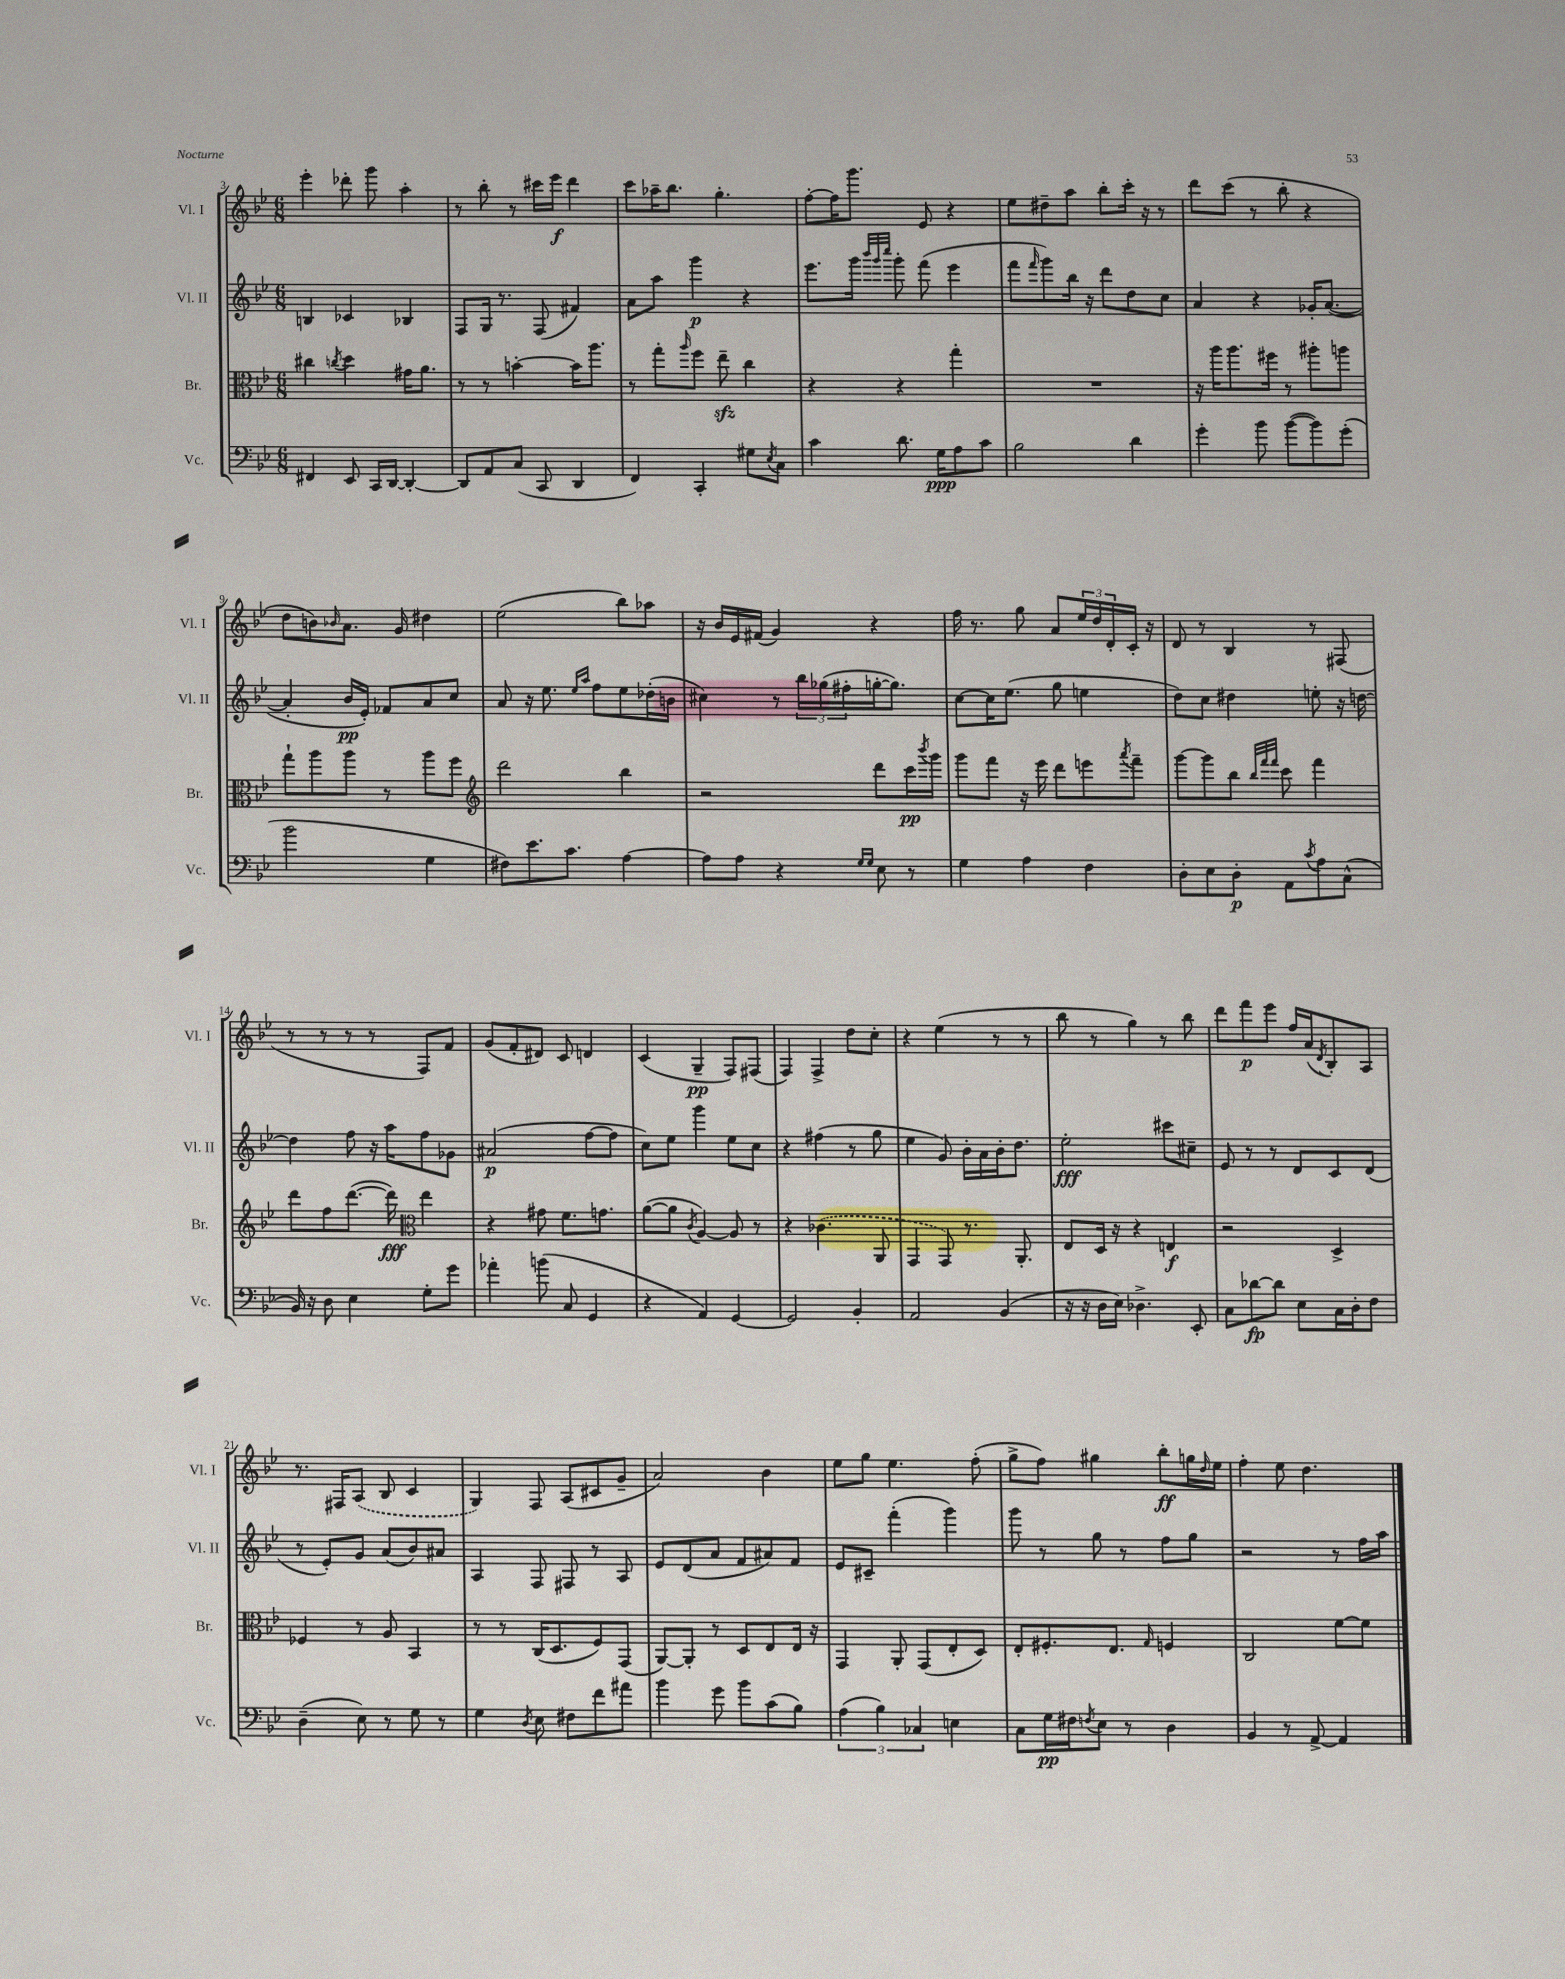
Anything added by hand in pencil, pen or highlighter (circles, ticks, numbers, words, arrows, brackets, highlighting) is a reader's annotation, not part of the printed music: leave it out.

**kern	**dynam	**kern	**dynam	**kern	**dynam	**kern	**dynam
*part4	*part4	*part3	*part3	*part2	*part2	*part1	*part1
*staff4	*staff4	*staff3	*staff3	*staff2	*staff2	*staff1	*staff1
*I"Vc.	*	*I"Br.	*	*I"Vl. II	*	*I"Vl. I	*
*I'Vc.	*	*I'Br.	*	*I'Vl. II	*	*I'Vl. I	*
*clefF4	*	*clefC3	*	*clefG2	*	*clefG2	*
*k[b-e-]	*	*k[b-e-]	*	*k[b-e-]	*	*k[b-e-]	*
*M6/8	*	*M6/8	*	*M6/8	*	*M6/8	*
=3	=3	=3	=3	=3	=3	=3	=3
4FF#X/	.	4cc#X\	.	4Bn/	.	4eee-'\	.
.	.	8qccn/	.	.	.	.	.
8EE-/	.	4dd\	.	4c-X/	.	8ddd-X'\	.
16CC/LL	.	.	.	.	.	8ggg\	.
[16DD/JJ	.	.	.	.	.	.	.
4DD'/_	.	16g#X\KL	.	4B-X/	.	4aa'\	.
.	.	8.a\J	.	.	.	.	.
=4	=4	=4	=4	=4	=4	=4	=4
8DD/L]	.	8r	.	8F/L	.	8r	.
8AA/	.	8r	.	16G/Jk	.	8bb-'\	.
.	.	.	.	8.r	.	.	.
(8C/J	.	[4bn'\	.	.	.	8r	.
8CC/	.	.	.	(8F/	.	16ccc#X\LL	.
.	.	.	.	.	.	16eee-\JJ	f
4DD/	.	16b\KL]	.	4f#X/)	.	4ddd\	.
.	.	8.aa\J	.	.	.	.	.
=5	=5	=5	=5	=5	=5	=5	=5
4FF/)	.	8r	.	8a\L	.	8ccc\L	.
.	.	8gg'\L	.	8aa\J	.	16aa-X~\K	.
.	.	.	.	.	.	8.bb-\J	.
.	.	16qqaa/	.	.	.	.	.
4CC'/	.	8ff\J	.	4ggg\	p	.	.
.	.	8ee-zz~\	.	.	.	4.gg'\	.
8G#X\L	.	4cc\	.	4r	.	.	.
8qE-/	.	.	.	.	.	.	.
8C\J	.	.	.	.	.	.	.
=6	=6	=6	=6	=6	=6	=6	=6
4c\	.	4r	.	8.eee-\L	.	[8ff'\L	.
.	.	.	.	.	.	16ff\K]	.
.	.	.	.	16ggg\Jk	.	8.ggg\J	.
.	.	.	.	32qqbbb-/LLL	.	.	.
.	.	.	.	32qqggg/	.	.	.
.	.	.	.	32qqcccc/JJJ	.	.	.
8.d\	.	4r	.	8ggg'\	.	.	.
.	.	.	.	(8fff\	.	8e-/	.
16G\KL	ppp	.	.	.	.	.	.
8A\	.	4gg'\	.	4eee-\	.	4r	.
8c\J	.	.	.	.	.	.	.
=7	=7	=7	=7	=7	=7	=7	=7
2B-\	.	2.r	.	8fff\L	.	8ee-\L	.
.	.	.	.	16qqfff/	.	.	.
.	.	.	.	8ggg\)	.	8dd#X~\	.
.	.	.	.	16bb-\Jk	.	8aa\J	.
.	.	.	.	16r	.	.	.
.	.	.	.	8ddd\L	.	8bb-'\L	.
4d\	.	.	.	8dd\	.	16ccc'\Jk	.
.	.	.	.	.	.	16r	.
.	.	.	.	8cc\J	.	8r	.
=8	=8	=8	=8	=8	=8	=8	=8
4g'\	.	16r	.	4a/	.	8ddd\L	.
.	.	16aa\KL	.	.	.	.	.
.	.	8.aa\	.	.	.	(8ccc\J	.
8b-\	.	.	.	4r	.	8r	.
.	.	16ff#X\Jk	.	.	.	.	.
([8b-\L	.	8r	.	.	.	8bb-'\	.
8b-\])	.	8aa#X'\L	.	16g-X'/KL	.	4r	.
.	.	.	.	([8.a/J	.	.	.
(8g'\J	.	8aan\J	.	.	.	.	.
!!LO:LB:g=z
=9	=9	=9	=9	=9	=9	=9	=9
2b-\	.	8gg`\L	.	4a'/]	.	8dd\L	.
.	.	8aa\	.	.	.	8bn\)	.
.	.	.	.	.	.	16qqb-X/	.
.	.	8aa\J	.	16b-/LL	pp	8.a\J	.
.	.	.	.	16e-'/JJ)	.	.	.
.	.	8r	.	8f-X/L	.	.	.
.	.	.	.	.	.	16g/	.
4G\	.	8aa\L	.	8a/	.	4dd#X\	.
.	.	8ff\J	.	8cc/J	.	.	.
=10	=10	=10	=10	=10	=10	=10	=10
*	*	*clefG2	*	*	*	*	*
8F#X\L)	.	2ddd\	.	8a/	.	(2ee-\	.
8.e-\	.	.	.	16r	.	.	.
.	.	.	.	8.ee-\	.	.	.
8.c\J	.	.	.	.	.	.	.
.	.	.	.	16qqee-/LL	.	.	.
.	.	.	.	16qqaa/JJ	.	.	.
.	.	.	.	8ff\L	.	.	.
[4A\	.	4bb-\	.	8ee-\	.	8bb-\L)	.
.	.	.	.	(16dd-X'\L	.	8aa-X\J	.
.	.	.	.	16bn\JJ	.	.	.
=11	=11	=11	=11	=11	=11	=11	=11
8A\L]	.	2r	.	4cc#X\)	.	16r	.
.	.	.	.	.	.	16b-/LL	.
8A\J	.	.	.	.	.	16e-/	.
.	.	.	.	.	.	(16f#X/JJ	.
4r	.	.	.	8r	.	4g/)	.
.	.	.	.	24bb-\LL	.	.	.
.	.	.	.	(24gg-X\	.	.	.
.	.	.	.	24ff#X'\	.	.	.
16qqG/LL	.	.	.	.	.	.	.
16qqG/JJ	.	.	.	.	.	.	.
8E-\	.	8ddd\L	.	[16ggn'\J	.	4r	.
.	.	.	.	8.gg\J])	.	.	.
8r	.	16ccc\L	pp	.	.	.	.
.	.	8qbbb-/	.	.	.	.	.
.	.	16ggg\JJ	.	.	.	.	.
=12	=12	=12	=12	=12	=12	=12	=12
4G\	.	8ggg\L	.	[8cc\L	.	16ff\	.
.	.	.	.	.	.	8.r	.
.	.	8fff\J	.	16cc\K]	.	.	.
.	.	.	.	(8.ee-\J	.	.	.
4A\	.	16r	.	.	.	8gg\	.
.	.	16eee-\	.	.	.	.	.
.	.	8ddd\L	.	8gg\	.	8a/L	.
4F\	.	8eeen\	.	4een\	.	24ee-/L	.
.	.	.	.	.	.	24dd/	.
.	.	.	.	.	.	24d'/	.
.	.	8qaaa/	.	.	.	.	.
.	.	8fff~\J	.	.	.	16c'/JJ	.
.	.	.	.	.	.	16r	.
=13	=13	=13	=13	=13	=13	=13	=13
8D'\L	.	[8ggg\L	.	8dd\L)	.	8d/	.
8E-\	.	8ggg\]	.	8cc\J	.	8r	.
8D'\J	p	8bb-\J	.	4dd#X\	.	4B-/	.
.	.	32qqbb-/LLL	.	.	.	.	.
.	.	32qqfff/	.	.	.	.	.
.	.	32qqfff/JJJ	.	.	.	.	.
8AA\L	.	8ccc\	.	.	.	.	.
8qc/	.	.	.	.	.	.	.
8A\	.	4fff\	.	8een'\	.	8r	.
(8C^^\J	.	.	.	16r	.	(8F#X/	.
.	.	.	.	[16ddn\	.	.	.
!!LO:LB:g=z
=14	=14	=14	=14	=14	=14	=14	=14
16BB-/)	.	8ddd\L	.	4dd\]	.	8r	.
16r	.	.	.	.	.	.	.
8D\	.	8ff\	.	.	.	8r	.
4E-\	.	([8.ddd\J	.	8ff\	.	8r	.
.	.	.	.	16r	.	8r	.
.	.	16ddd\])	fff	16aa\KL	.	.	.
*	*	*clefC3	*	*	*	*	*
8G'\L	.	4ee-\	.	8ff\	.	8F/L)	.
8g\J	.	.	.	8g-X\J	.	8f/J	.
=15	=15	=15	=15	=15	=15	=15	=15
4a-X'\	.	4r	.	(2a#X/	p	(8g/L	.
.	.	.	.	.	.	8f'/	.
(8bn\	.	8g#X\	.	.	.	8d#X/J)	.
8C/	.	8.f\L	.	.	.	8c/	.
4GG/	.	.	.	[8ff\L	.	4dn/	.
.	.	8.gn\J	.	.	.	.	.
.	.	.	.	8ff\J]	.	.	.
=16	=16	=16	=16	=16	=16	=16	=16
4r	.	([8a\L	.	8cc\L)	.	(4c/	.
.	.	8a\J]	.	8ee-\J	.	.	.
.	.	8qc/	.	.	.	.	.
4AA/)	.	[4A/)	.	4ggg\	.	4G~/	pp
[4GG/	.	8A/]	.	8ee-\L	.	8F/L)	.
.	.	8r	.	8cc\J	.	(8F#X/J	.
=17	=17	=17	=17	=17	=17	=17	=17
2GG/]	.	4r	.	4r	.	4F/)	.
.	.	(4.c-X\	.	(4ff#X\	.	4F^/	.
4BB-'/	.	.	.	8r	.	8dd\L	.
.	.	8AA/	.	8gg\	.	8cc'\J	.
=18	=18	=18	=18	=18	=18	=18	=18
2AA/	.	4GG/	.	4ee-\	.	4r	.
.	.	8GG/)	.	8g/)	.	(4ee-\	.
.	.	8.r	.	16b-'\LL	.	.	.
.	.	.	.	16a\	.	.	.
(4BB-/	.	.	.	16b-'\J	.	8r	.
.	.	8.AA'/	.	8.dd\J	.	.	.
.	.	.	.	.	.	8r	.
=19	=19	=19	=19	=19	=19	=19	=19
16r	.	8E-/L	.	2ee-'\	fff	8bb-\	.
16r	.	.	.	.	.	.	.
16D\LL	.	16D/Jk	.	.	.	8r	.
16E-\JJ)	.	16r	.	.	.	.	.
4.D-X^\	.	4r	.	.	.	4gg\)	.
.	.	4En/	f	8ccc#X\L	.	8r	.
8EE-'/	.	.	.	8cc#X~\J	.	8bb-\	.
=20	=20	=20	=20	=20	=20	=20	=20
8C\L	.	2r	.	8e-/	.	8ddd\L	.
[8d-X\	fp	.	.	8r	.	8fff\	p
8d-\J]	.	.	.	8r	.	8eee-\J	.
8E-\L	.	.	.	8d/L	.	16ff/LL	.
.	.	.	.	.	.	(16a/J	.
.	.	.	.	.	.	8qd/	.
16C\L	.	4D^/	.	8c/	.	8B-'/)	.
16D'\J	.	.	.	.	.	.	.
8F\J	.	.	.	(8d/J	.	8A/J	.
!!LO:LB:g=z
=21	=21	=21	=21	=21	=21	=21	=21
(4D~\	.	4F-X/	.	8r	.	8.r	.
.	.	.	.	8e-'/L)	.	.	.
.	.	.	.	.	.	16F#X/KL	.
8E-\)	.	8r	.	8g/J	.	(8A/J	.
8r	.	8A/	.	(8a/L	.	8B-/	.
8G\	.	4BB-/	.	8b-/)	.	4c/	.
8r	.	.	.	8a#X/J	.	.	.
=22	=22	=22	=22	=22	=22	=22	=22
4G\	.	8r	.	4A/	.	4G/)	.
.	.	8r	.	.	.	.	.
8qD/	.	.	.	.	.	.	.
8E-\	.	(16C/KL	.	8F/	.	8F/	.
.	.	8.D/	.	.	.	.	.
8F#X\L	.	.	.	8F#X/	.	(8A/L	.
8f\	.	8F/)	.	8r	.	8c#X/	.
8a#X\J	.	(8GG/J	.	8A/	.	8g~/J	.
=23	=23	=23	=23	=23	=23	=23	=23
4b-\	.	[8AA/L)	.	8e-/L	.	2a/)	.
.	.	8AA'/J]	.	(8d/	.	.	.
8g\	.	8r	.	8a/J	.	.	.
8b-\L	.	8D/L	.	8f/L	.	.	.
(8c\	.	8E-/	.	8a#X/)	.	4b-\	.
8B-\J)	.	16E-/Jk	.	8f/J	.	.	.
.	.	16r	.	.	.	.	.
=24	=24	=24	=24	=24	=24	=24	=24
(6A\	.	4GG/	.	8e-/L	.	8ee-\L	.
.	.	.	.	8c#X~/J	.	8gg\J	.
6B-\)	.	.	.	.	.	.	.
.	.	8AA'/	.	(4fff'\	.	4.ee-\	.
6C-X/	.	.	.	.	.	.	.
.	.	(8GG/L	.	.	.	.	.
4En\	.	8E-'/	.	4ggg\)	.	.	.
.	.	8D/J)	.	.	.	(8ff'\	.
=25	=25	=25	=25	=25	=25	=25	=25
8C\L	.	8E-'/L	.	8ggg\	.	8gg^\L	.
16G\L	pp	8.F#X'/	.	8r	.	8ff\J)	.
16F#X\J	.	.	.	.	.	.	.
8qFn/	.	.	.	.	.	.	.
8E-\J	.	.	.	8gg\	.	4gg#X\	.
.	.	8.E-/J	.	.	.	.	.
8r	.	.	.	8r	.	.	.
.	.	16qqG/	.	.	.	.	.
4D\	.	4Fn/	.	8ff\L	.	8bb-'\L	ff
.	.	.	.	8gg\J	.	16ggn\L	.
.	.	.	.	.	.	16qqdd/	.
.	.	.	.	.	.	16ee-\JJ	.
=26	=26	=26	=26	=26	=26	=26	=26
4BB-/	.	2C/	.	2r	.	4ff'\	.
8r	.	.	.	.	.	8ee-\	.
[8AA^/	.	.	.	.	.	4.dd\	.
4AA/]	.	[8f\L	.	8r	.	.	.
.	.	8f\J]	.	16ff\LL	.	.	.
.	.	.	.	16aa\JJ	.	.	.
==	==	==	==	==	==	==	==
*-	*-	*-	*-	*-	*-	*-	*-
